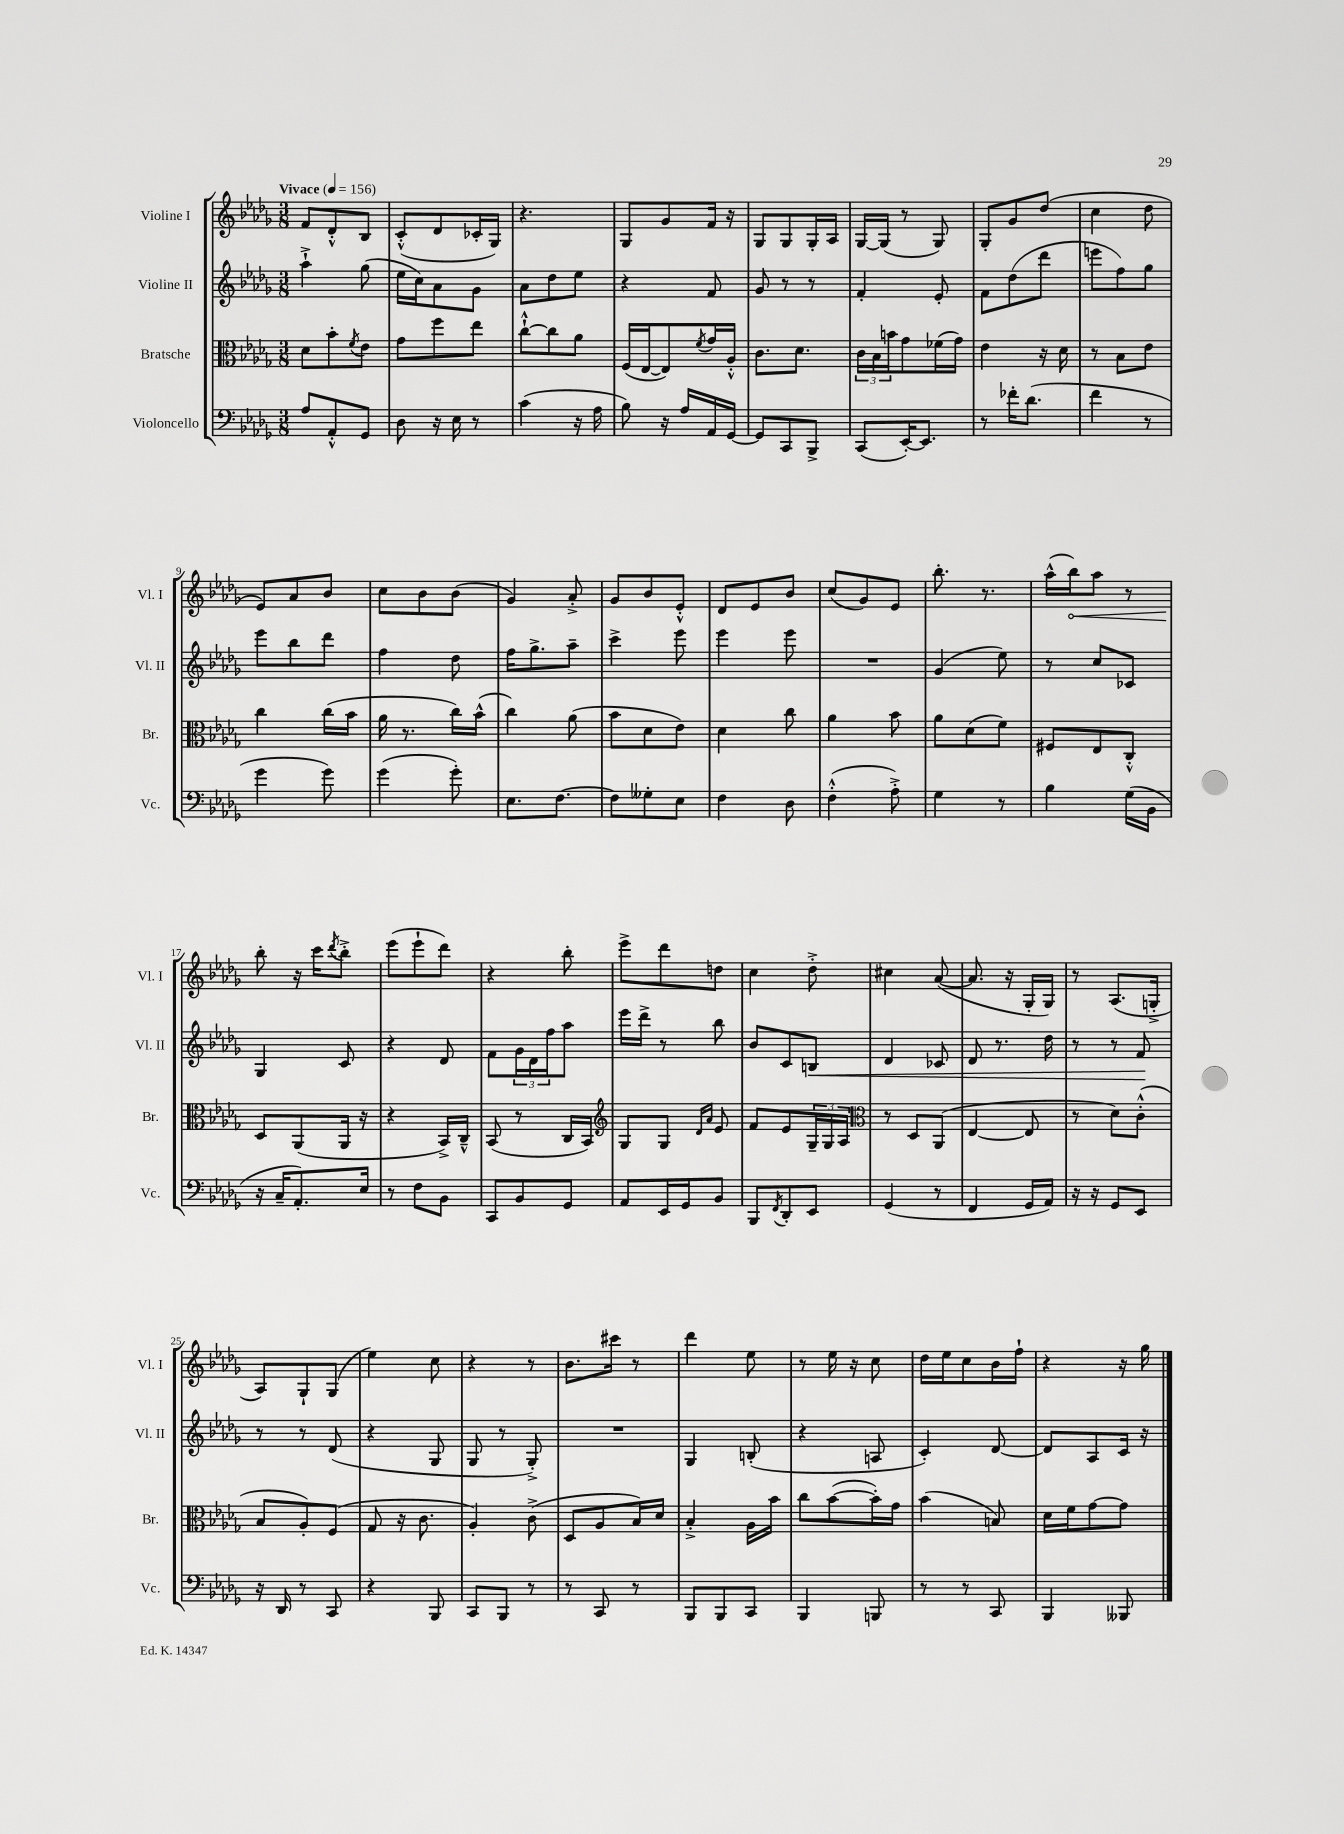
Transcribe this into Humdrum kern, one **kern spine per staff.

**kern	**kern	**kern	**kern
*staff4	*staff3	*staff2	*staff1
*clefF4	*clefC3	*clefG2	*clefG2
*k[b-e-a-d-g-]	*k[b-e-a-d-g-]	*k[b-e-a-d-g-]	*k[b-e-a-d-g-]
*M3/8	*M3/8	*M3/8	*M3/8
*MM156	*MM156	*MM156	*MM156
8A-	8d-	4aa-`^	8f
8AA-'^^	8b-'	.	8d-'^^
.	8qf	.	.
8GG-	8e-	(8gg-	8B-
=	=	=	=
8D-	8g-	16ee-	(8c'^^
.	.	16cc)	.
16r	8ff	8a-	8d-
16E-	.	.	.
8r	8ee-	8g-	16c-'
.	.	.	16G-)
=	=	=	=
(4c	[8cc`^^	8a-	4.r
.	8cc]	8dd-	.
16r	8a-	8ee-	.
16A-	.	.	.
=	=	=	=
8B-)	(16F	4r	8G-
.	[16E-	.	.
16r	8E-])	.	8g-
16A-	.	.	.
.	8qf	.	.
16AA-	16g-	8f	16f
[16GG-	16A-'^^	.	16r
=	=	=	=
8GG-]	8.c	8g-	8G-
8CC	.	8r	8G-
.	8.d-	.	.
8BBB-^	.	8r	16G-'
.	.	.	16A-
=	=	=	=
(8CC	24c	4f'	[16G-
.	24B-	.	.
.	.	.	(16G-]
.	24b	.	.
[16EE-')	8g-	.	8r
8.EE-]	.	.	.
.	(16f-	8e-'	8G-)
.	16g-)	.	.
=	=	=	=
8r	4e-	8f	8G-'
16f-'	.	(8dd-	8g-
(8.d-	.	.	.
.	16r	8ddd-	(8dd-
.	16d-	.	.
=	=	=	=
4f	8r	8eee	4cc
.	8B-	8ff)	.
8r	8e-	8gg-	8dd-
=	=	=	=
4g-	4cc	8eee-	8e-)
.	.	8bb-	8a-
8g-)	(16cc	8ddd-	8b-
.	16b-	.	.
=	=	=	=
(4g-	16a-	4ff	8cc
.	8.r	.	.
.	.	.	8b-
8g-')	16cc)	8dd-	(8b-
.	(16b-^^	.	.
=	=	=	=
8.E-	4cc)	16ff	4g-)
.	.	8.gg-^	.
[8.F	.	.	.
.	(8a-	8aa-~	8a-'^
=	=	=	=
8F]	8b-	4ccc^	8g-
8G--'	8d-	.	8b-
8E-	8e-)	8eee-	8e-'^^
=	=	=	=
4F	4d-	4eee-	8d-
.	.	.	8e-
8D-	8cc	8eee-	8b-
=	=	=	=
(4F'^^	4a-	4.r	(8cc
.	.	.	8g-)
8A-'^)	8b-	.	8e-
=	=	=	=
4G-	8a-	(4g-	8.bb-'
.	(8d-	.	.
.	.	.	8.r
8r	8f)	8ee-)	.
=	=	=	=
4B-	8F#	8r	(16aa-^^
.	.	.	16bb-)
.	8E-	8cc	8aa-
(16G-	8C'^^	8c-	8r
16BB-	.	.	.
=	=	=	=
16r	8D-	4G-	8bb-'
16C~	.	.	.
8.AA-')	(8AA-	.	16r
.	.	.	16ccc
.	.	.	8qddd-
.	16AA-	8c	8bb-'^
16E-	16r	.	.
=	=	=	=
8r	4r	4r	(8eee-
8F	.	.	8eee-`
8BB-	16BB-^)	8d-	8ddd-)
.	16C~^^	.	.
=	=	=	=
8CC	(8BB-	8f	4r
8BB-	8r	24g-	.
.	.	24d-	.
.	.	24ff	.
8GG-	16C	8aa-	8bb-'
.	16BB-)	.	.
=	=	=	=
*	*clefG2	*	*
8AA-	8G-	16eee-	8eee-^
.	.	16ddd-^	.
16EE-	8G-	8r	8ddd-
16GG-	.	.	.
.	16qqd-	.	.
.	16qqa-	.	.
8BB-	8e-	8bb-	8dd
=	=	=	=
8BBB-	8f	8b-	4cc
8qFF	.	.	.
8DD-'	8e-	8c	.
8EE-	24G-~	8B	8dd-'^
.	24G-	.	.
.	24A-	.	.
=	=	=	=
*	*clefC3	*	*
(4GG-	8r	4d-	4cc#
.	8D-	.	.
8r	(8AA-	8c-	([8a-
=	=	=	=
4FF	[4E-	8d-	8.a-]
.	.	8.r	.
.	.	.	16r
16GG-	8E-]	.	16G-'
16AA-)	.	16dd-	16G-)
=	=	=	=
16r	8r	8r	8r
16r	.	.	.
8GG-	8d-)	8r	(8.A-
8EE-	(8c'^^	8f	.
.	.	.	16G'^
=	=	=	=
16r	8B-	8r	8A-)
16DD-	.	.	.
8r	8A-')	8r	8G-`
8CC	(8F	(8d-	(8G-
=	=	=	=
4r	8G-	4r	4ee-)
.	16r	.	.
.	8.c	.	.
8BBB-	.	8G-	8cc
=	=	=	=
8CC	4A-')	8G-	4r
8BBB-	.	8r	.
8r	(8c^	8G-'^)	8r
=	=	=	=
8r	8D-	4.r	8.b-
8CC	8A-	.	.
.	.	.	16ccc#
8r	16B-)	.	8r
.	16d-	.	.
=	=	=	=
8BBB-	4B-'^	4G-	4ddd-
8BBB-	.	.	.
8CC	16A-	(8B'	8ee-
.	16b-	.	.
=	=	=	=
4BBB-	8cc	4r	8r
.	([8b-	.	16ee-
.	.	.	16r
8BBB	16b-'])	8A	8cc
.	16g-	.	.
=	=	=	=
8r	(4b-	4c')	16dd-
.	.	.	16ee-
8r	.	.	8cc
8CC	8B)	[8d-	16b-
.	.	.	16ff`
=	=	=	=
4BBB-	16d-	8d-]	4r
.	16f	.	.
.	[8g-	8A-	.
8BBB--	8g-]	16c	16r
.	.	16r	16gg-
==	==	==	==
*-	*-	*-	*-
